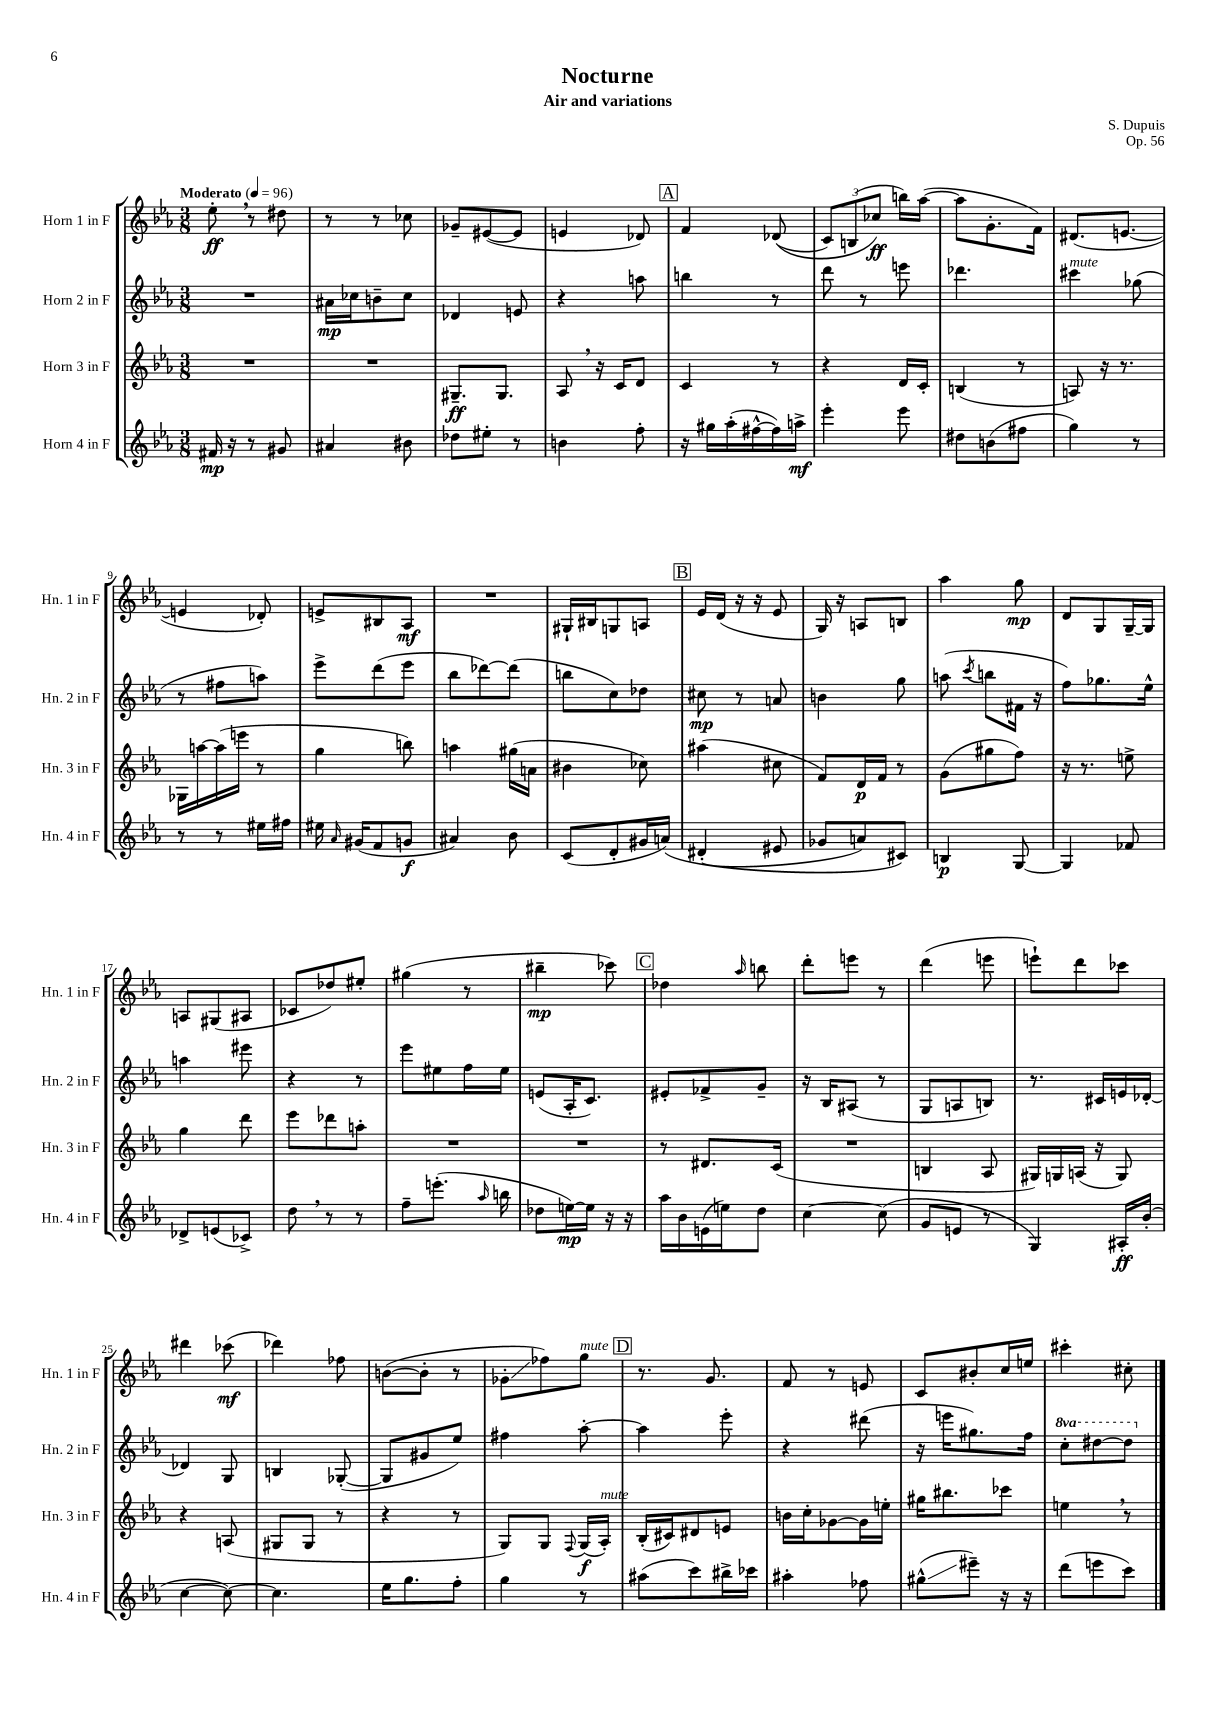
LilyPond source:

\header { title = "Nocturne" composer = "S. Dupuis" subtitle = "Air and variations" opus = "Op. 56" }
<<
\new StaffGroup <<
\new Staff = "s0" \with { instrumentName = "Horn 1 in F" shortInstrumentName = "Hn. 1 in F" } {
    \clef treble \key ees \major \numericTimeSignature \time 3/8 \tempo "Moderato" 4 = 96
    \autoBeamOff ees''8-.\ff \breathe r8 dis''8 |
    r8 r8 ces''8 |
    ges'8[-- eis'8~( eis'8] |
    e'4 des'8) |
    \mark \markup { \box "A" } f'4 des'8(\( |
    \tuplet 3/2 { c'8[) b8( ces''8]\ff\) } b''16[) aes''16]~( |
    aes''8[ g'8.-. f'16]) |
    dis'8.[( e'8.]~ |
    e'4 des'8-.) |
    e'8[-> bis8 aes8]\mf |
    R4. |
    gis16[-! bis16 g8 a8] |
    \mark \markup { \box "B" } ees'16[ d'16]( r16 r16 ees'8 |
    g16) r16 a8[ b8] |
    aes''4 g''8\mp |
    d'8[ g8 g16~-- g16] |
    a8[ gis8( ais8] |
    ces'8[ des''8) eis''8]-. |
    gis''4( r8 |
    bis''4--\mp ces'''8) |
    \mark \markup { \box "C" } des''4 \grace { aes''16 } b''8 |
    d'''8[-. e'''8] r8 |
    d'''4( e'''8 |
    e'''8[-!) d'''8 ces'''8] |
    dis'''4 ces'''8\mf( |
    des'''4) fes''8 |
    b'8[~( b'8]-. r8 |
    ges'8[-.\glissando fes''8) g''8]^\markup { \italic "mute" } |
    \mark \markup { \box "D" } r8. g'8. |
    f'8 r8 e'8 |
    c'8[ bis'8-. c''16 e''16] |
    cis'''4-. cis''8-. \bar "|." |
}
\new Staff = "s1" \with { instrumentName = "Horn 2 in F" shortInstrumentName = "Hn. 2 in F" } {
    \clef treble \key ees \major \numericTimeSignature \time 3/8 \set Staff.ottavationMarkups = #ottavation-simple-ordinals
    \autoBeamOff R4. |
    ais'16[\mp ces''16 b'8-- ces''8] |
    des'4 e'8 |
    r4 a''8 |
    \mark \markup { \box "A" } b''4 r8 |
    d'''8 r8 e'''8 |
    des'''4. |
    cis'''4^\markup { \italic "mute" } ges''8( |
    r8 fis''8[ a''8]) |
    ees'''8[-> d'''8( ees'''8] |
    bes''8[ des'''8~) des'''8]( |
    b''8[ c''8) des''8] |
    \mark \markup { \box "B" } cis''8\mp r8 a'8 |
    b'4 g''8 |
    a''8( \acciaccatura { c'''8 } b''8[ fis'16] r16 |
    f''8[) ges''8. ees''16]-^ |
    a''4 eis'''8 |
    r4 r8 |
    ees'''8[ eis''8 f''16 eis''16] |
    e'8[( aes16-. c'8.]) |
    \mark \markup { \box "C" } eis'8[-. fes'8-> g'8]-- |
    r16 bes16[ ais8]( r8 |
    g8[ a8 b8]) |
    r8. cis'16[ e'16 des'16]~-. |
    des'4 g8 |
    b4 ges8~-.( |
    ges8[ gis'8 ees''8]) |
    fis''4 aes''8~-. |
    \mark \markup { \box "D" } aes''4 ees'''8-. |
    r4 dis'''8( |
    r16 e'''16[ gis''8.) f''16] |
    \ottava #1 c'''8[-. dis'''8~ dis'''8] \ottava #0 \bar "|." |
}
\new Staff = "s2" \with { instrumentName = "Horn 3 in F" shortInstrumentName = "Hn. 3 in F" } {
    \clef treble \key ees \major \numericTimeSignature \time 3/8
    \autoBeamOff R4. |
    R4. |
    gis8.[--\ff gis8.] |
    aes8 \breathe r16 c'16[ d'8] |
    \mark \markup { \box "A" } c'4 r8 |
    r4 d'16[ c'16]-. |
    b4( r8 |
    a8) r16 r8. |
    ges16[ a''16~ a''16( e'''16] r8 |
    g''4 b''8) |
    a''4 gis''16[( a'16] |
    bis'4 ces''8) |
    \mark \markup { \box "B" } ais''4( cis''8 |
    f'8[) d'16\p f'16] r8 |
    g'8[( gis''8 f''8]) |
    r16 r8. e''8-> |
    g''4 d'''8 |
    ees'''8[ des'''8 a''8]-. |
    R4. |
    R4. |
    \mark \markup { \box "C" } r8 dis'8.[ c'16]( |
    R4. |
    b4 aes8 |
    gis16[) g16 a16]( r16 g8) |
    r4 a8( |
    gis8[ gis8] r8 |
    r4 r8 |
    g8[) g8] \appoggiatura { f8 } g16[\f( aes16]-.^\markup { \italic "mute" }) |
    \mark \markup { \box "D" } bes16[-.( cis'16) dis'8 e'8] |
    b'16[ c''16-. ges'8~ ges'16 e''16]-. |
    gis''16[ bis''8. ces'''8] |
    e''4 \breathe r8 \bar "|." |
}
\new Staff = "s3" \with { instrumentName = "Horn 4 in F" shortInstrumentName = "Hn. 4 in F" } {
    \clef treble \key ees \major \numericTimeSignature \time 3/8
    \autoBeamOff fis'16\mp r16 r8 gis'8 |
    ais'4 bis'8 |
    des''8[ eis''8]-. r8 |
    b'4 f''8-. |
    \mark \markup { \box "A" } r16 gis''16[ aes''16-.( fis''16~-^ fis''16) a''16]->\mf |
    ees'''4-. ees'''8 |
    dis''8[ b'8( fis''8] |
    g''4) r8 |
    r8 r8 eis''16[ fis''16] |
    eis''16 \grace { aes'16 } gis'16[( f'8 g'8]\f |
    ais'4) bes'8 |
    c'8[( d'8-. gis'16 a'16])\( |
    \mark \markup { \box "B" } dis'4-.( eis'8 |
    ges'8[ a'8) cis'8]\) |
    b4\p g8~ |
    g4 fes'8 |
    des'8[-> e'8( ces'8]->) |
    d''8 \breathe r8 r8 |
    f''8[-- e'''8.]-.( \grace { aes''16 } b''16 |
    des''8[ e''16~\mp) e''16] r16 r16 |
    \mark \markup { \box "C" } aes''16[ bes'16 e'16( e''16) d''8] |
    c''4~ c''8( |
    g'8[ e'8] r8 |
    g4) ais16[-.\ff bes'16]-.( |
    c''4~ c''8~) |
    c''4. |
    ees''16[ g''8. f''8]-. |
    g''4 r8 |
    \mark \markup { \box "D" } ais''8[( c'''8) bis''16-> ces'''16] |
    ais''4-. fes''8 |
    gis''8[-^\glissando( eis'''8]--) r16 r16 |
    d'''8[( e'''8 c'''8]) \bar "|." |
}
>>
>>
